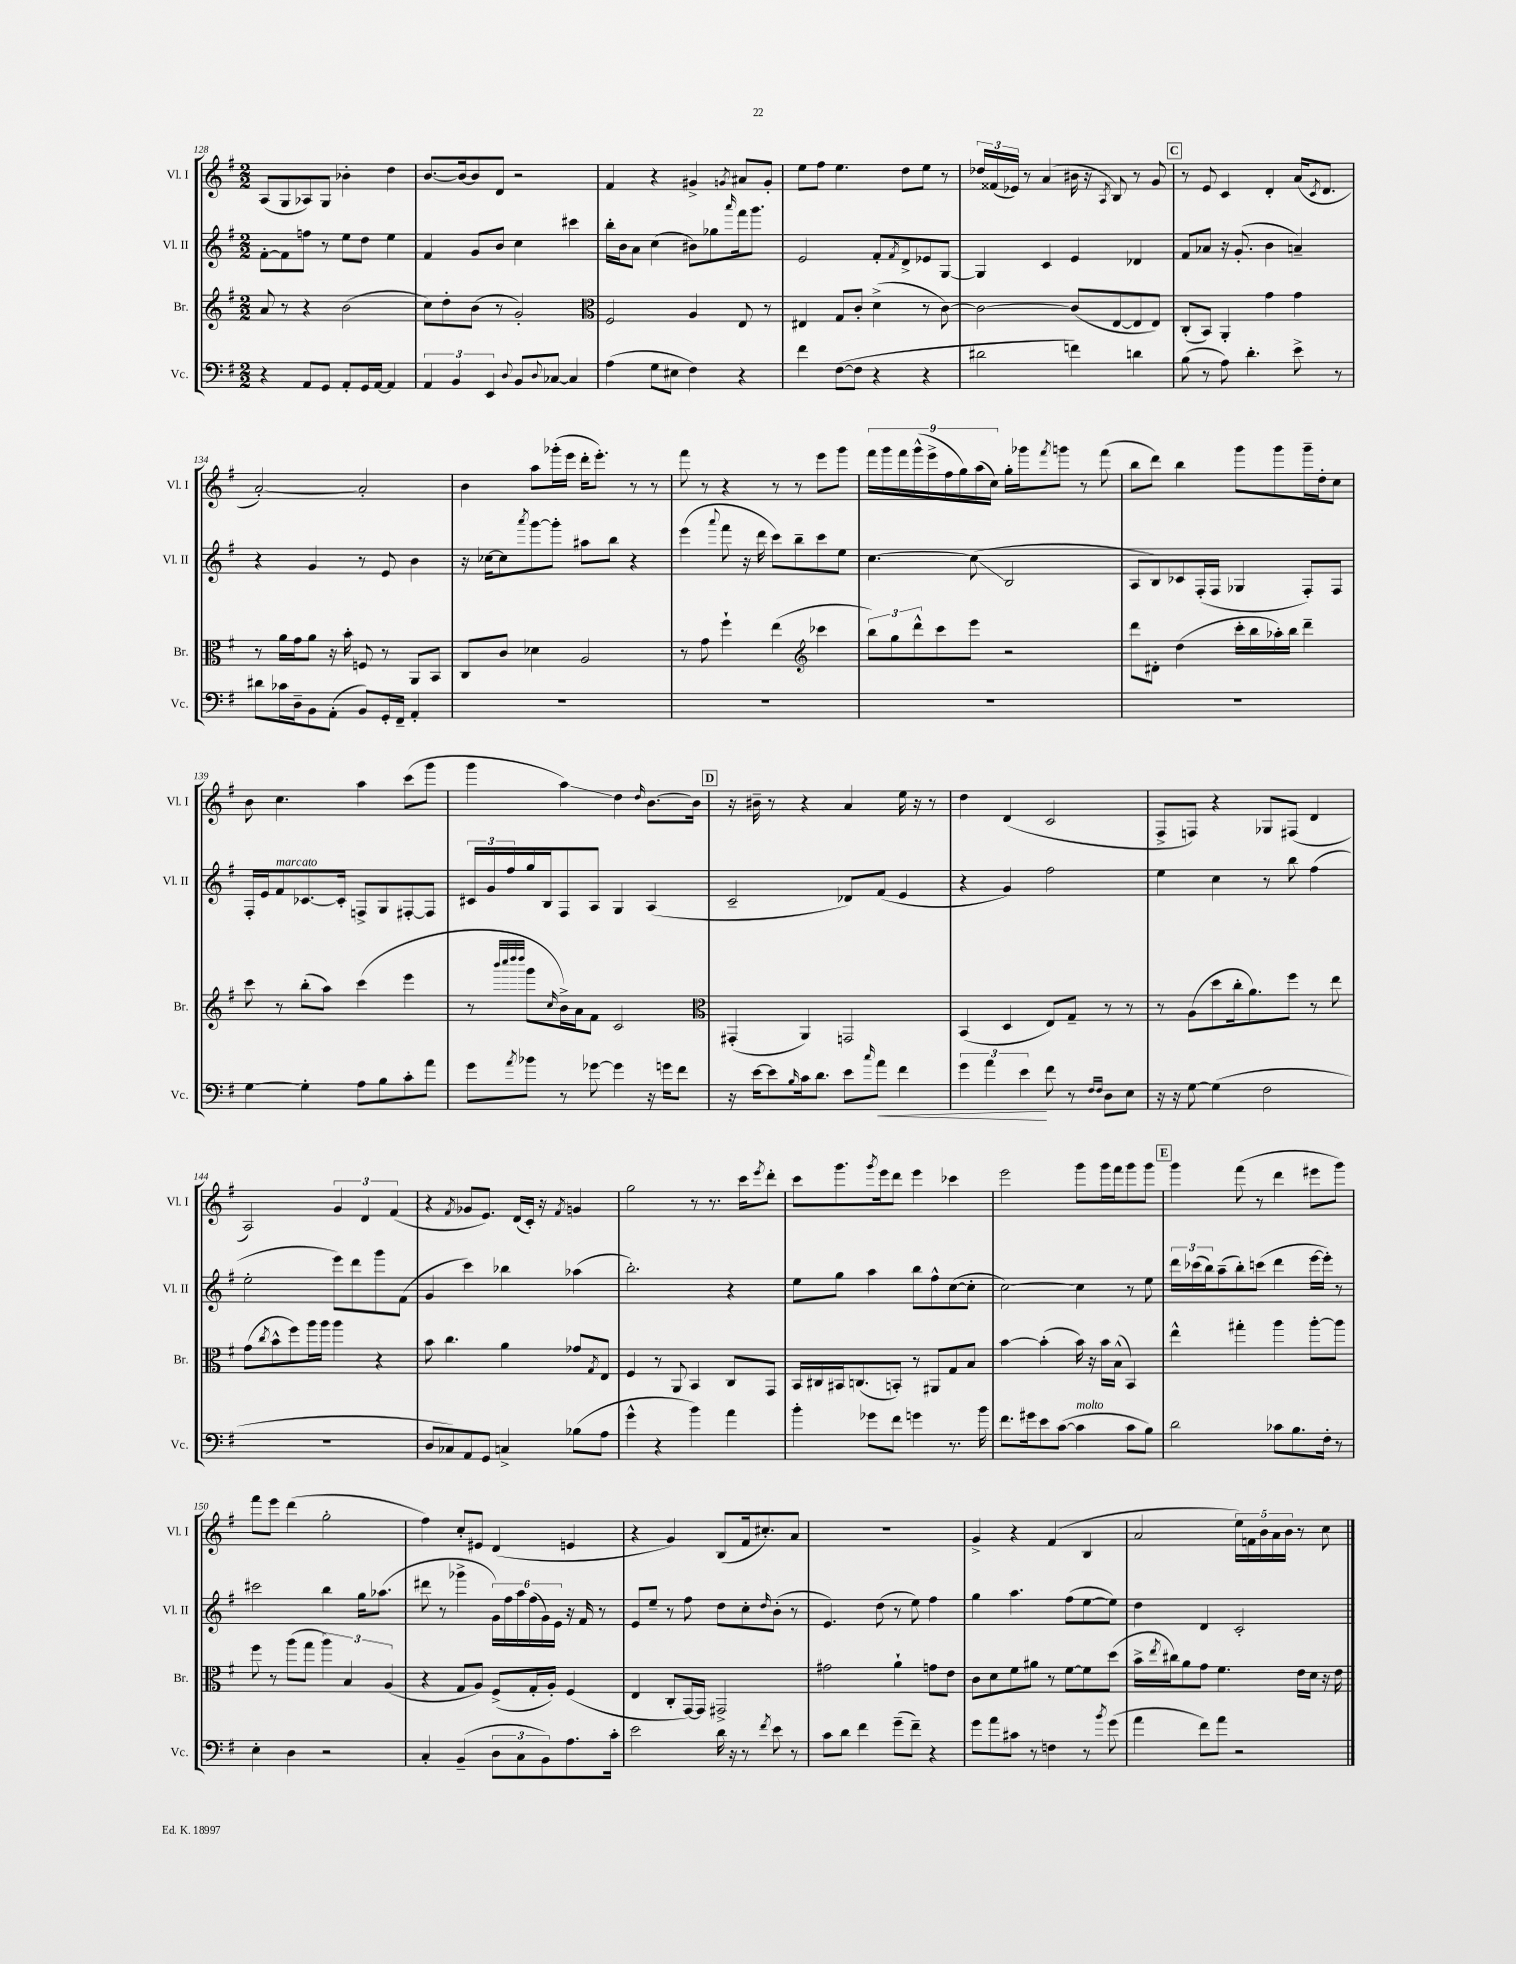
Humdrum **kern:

**kern	**kern	**kern	**kern
*staff4	*staff3	*staff2	*staff1
*clefF4	*clefG2	*clefG2	*clefG2
*k[f#]	*k[f#]	*k[f#]	*k[f#]
*M2/2	*M2/2	*M2/2	*M2/2
4r	8a	[8f#'	(8A
.	8r	8f#]	8G
8AA	4r	8ff	8A-)
8GG	.	8r	8G
8AA'	(2b	8ee	4b-'
16GG	.	8dd	.
[16AA	.	.	.
4AA]	.	4ee	4dd
=	=	=	=
6AA	8cc)	4f#	[8.b
.	8dd'	.	.
6BB	.	.	.
.	.	.	16b_
.	(8b	8g	8b]
6EE	.	.	.
.	8r	8b	8d
8qqD	.	.	.
8BB	2g')	4cc	2r
8qqD	.	.	.
[8C-	.	.	.
4C-]	.	4ccc#	.
=	=	=	=
*	*clefC3	*	*
(4A	2F#	16bb'	4f#
.	.	16b	.
.	.	8a	.
8G	.	(4cc	4r
8E#	.	.	.
4F#)	4A	8b#)	4g#^
.	.	8gg-	.
.	.	16qqaaa	8qg
4r	8E	16fff#	8a#
.	.	8.ggg	.
.	8r	.	8g'
=	=	=	=
4f#	4E#	2e	8ee
.	.	.	8ff#
([8F#	8G	.	4.ee
8F#]	8c'	.	.
4r	(4d^	8f#'	.
.	.	8qf#	.
.	.	8d^	8dd
4r	8r	8e-	8ee
.	[8c)	[8G	8r
=	=	=	=
2d#	2c_	4G]	24dd-
.	.	.	(24f##
.	.	.	24e-)
.	.	.	8r
.	.	4c	(4a
4f)	(8c]	4e	16b#
.	.	.	16r
.	.	.	8qA
.	[8E	.	8B)
4d	8E]	4d-	8r
.	8E)	.	8g
=	=	=	=
(8B	(8C'	8f#	8r
8r	8BB)	8a-	8e
8A)	4AA'	16r	4c
.	.	(8.g'	.
4.d'	.	.	.
.	4g	4b	4d'
8e^	4g	4a~)	(16a
.	.	.	8qc
.	.	.	8.d
8r	.	.	.
=	=	=	=
8d#	8r	4r	[2a')
16c-	16a	.	.
16D~	16g	.	.
8BB	8a	4g	.
(8AA'	16r	.	.
.	16b'	.	.
8BB)	8F	8r	2a']
16GG'	8r	8e	.
16FF#~	.	.	.
4AA'	8AA	4b	.
.	8BB	.	.
=	=	=	=
1r	8C	16r	4b
.	.	[16cc-	.
.	8c	8cc-]	.
.	.	8qaaa	.
.	4d-	[8ggg	8aa
.	.	8ggg']	(16ggg-'
.	.	.	16eee
.	2A	8aa#	16ddd'
.	.	.	8.eee')
.	.	8bb	.
.	.	4r	8r
.	.	.	8r
=	=	=	=
1r	8r	(4eee	8fff#
.	8g	.	8r
.	.	8qqaaa	.
.	4ff#`	8fff#	4r
.	.	16r	.
.	.	16ddd	.
.	(4ee	8ccc)	8r
.	.	8bb~	8r
*	*clefG2	*	*
.	4ccc-	8ccc	8eee
.	.	8ee	8ggg
=	=	=	=
1r	12bb)	[4.cc	18fff#
.	.	.	18ggg
.	12gg	.	.
.	.	.	18fff#
.	12ddd^^	.	(18ggg^^
.	.	.	18eee^
.	8ccc	.	.
.	.	.	18ff#
.	.	.	18gg)
.	8eee	(8cc]	.
.	.	.	(18aa
.	.	.	18cc)
.	2r	2B	16gg'
.	.	.	16ggg-
.	.	.	8qfff#
.	.	.	8ggg
.	.	.	8r
.	.	.	(8fff#
=	=	=	=
1r	8ddd	8A	8bb
.	8d#'	8B)	8ddd)
.	(4dd	8c-	4bb
.	.	(16F#'	.
.	.	16F#	.
.	16ccc'	4G-	8ggg
.	16bb	.	.
.	16aa-')	.	8ggg
.	16bb	.	.
.	4ddd~	8F#')	16ggg~
.	.	.	16dd'
.	.	8F#	8cc
=	=	=	=
[4G	8ccc	16F#'	8b
.	.	16e	.
.	8r	8f#	4.cc
4G']	(8bb'	[8.c-	.
.	8aa)	.	.
.	.	16c-']	.
8A	(4ccc	8F^	4aa
8B	.	8G	.
8c'	4eee	[8F#'	(8ccc
8a	.	8F#]	8ggg
=	=	=	=
8g	8r	24c#	4ggg
.	.	24g	.
.	.	24ff#	.
.	32qqbbb	.	.
.	32qqcccc	.	.
.	32qqdddd	.	.
8qa	32qqdddd	.	.
8b-	8ggg	16gg	.
.	.	16B	.
.	16qqcc	.	.
8r	16b^)	8F#	4aa)
.	16a	.	.
[8g-	8f#	8A	.
4g-]	2c	4G	4dd
.	.	.	16qqdd
16r	.	(4A	[8.b
16g	.	.	.
8f#	.	.	.
.	.	.	16b]
=	=	=	=
*	*clefC3	*	*
16r	(4GG#'	2c~	16r
[16e	.	.	16b#~
8e]	.	.	8r
16qqB	.	.	.
16c	4AA)	.	4r
8.d	.	.	.
8e	2GG	8d-)	4a
16qqcc	.	.	.
8a	.	(8f#	.
4f#	.	4e	16ee
.	.	.	16r
.	.	.	8r
=	=	=	=
6g	(4BB	4r	4dd
6a	.	.	.
.	4D	4g)	(4d
6e	.	.	.
8f#	8E)	2ff#	2c
8r	8G~	.	.
16qqF#	.	.	.
16qqF#	.	.	.
8D	8r	.	.
8E	8r	.	.
=	=	=	=
16r	8r	4ee	8F#^
16r	.	.	.
[8G	(8A	.	8F)
(4G]	8dd	4cc	4r
.	16cc'	.	.
.	8.a)	.	.
2F#	.	8r	8G-
.	8ff#	8bb	(8F#
.	8r	(4ff#	4d
.	8ee	.	.
=	=	=	=
1r	(8g	2ee'	2A)
.	8qcc	.	.
.	8b^^	.	.
.	8ff#)	.	.
.	16aa	.	.
.	16aa	.	.
.	4aa	8eee)	6g
.	.	8ddd	.
.	.	.	6d
.	4r	8ggg	.
.	.	.	(6f#
.	.	(8f#	.
=	=	=	=
8D	8b	4g	4r
8C-)	4.cc	.	.
.	.	.	8qf#
8AA	.	4ccc)	8g-
8GG	.	.	8.e)
4C^	4a	4bb-	.
.	.	.	(16d
.	.	.	16c')
.	.	.	16r
.	.	.	8qf#
(8B-	8g-	(4aa-	4g
.	8qG	.	.
8A	8E	.	.
=	=	=	=
4g^^	4F#	2.bb')	2gg
4r	8r	.	.
.	8AA	.	.
4b)	4BB	.	8r
.	.	.	8.r
4a	8C	4r	.
.	.	.	16ccc
.	.	.	8qeee
.	8GG	.	8ddd'
=	=	=	=
4b'	16BB	8ee	8ccc
.	16C#	.	.
.	16BB#	8gg	8.ggg
.	(8.C	.	.
8g-	.	4aa	.
.	.	.	8qggg
.	.	.	16eee
8f#	8BB')	.	8ddd
4g	8r	8bb	4eee
.	8AA#	8ff#^^	.
8.r	8G	([8cc	4ccc-
.	8B	8cc']	.
16b	.	.	.
=	=	=	=
8.f#	[4b	[2cc)	2eee
16g#	.	.	.
8e	(4b']	.	.
([8c	.	.	.
4c]	16b)	4cc]	8ggg
.	16r	.	.
.	16b	.	16ggg
.	(16B^^	.	16fff#
8c	4BB)	8r	8ggg
8B)	.	8ee	8ggg
=	=	=	=
2d	4ee^^	24ddd	4ggg
.	.	(24ccc-	.
.	.	24bb)	.
.	.	(8aa~	.
.	4gg#'	8bb')	(8fff#
.	.	(8ccc	8r
8c-	4aa	4ddd	4ddd
8.B	.	.	.
.	[8aa'	[16eee	8eee#
16F#'	.	16eee'])	.
8r	8aa]	8r	8ggg)
=	=	=	=
4E'	8ff#	2ccc#	8fff#
.	8r	.	8eee
4D	(8aa	.	(4ddd
.	8gg	.	.
2r	6aa)	4bb	2gg'
.	6B	.	.
.	.	16gg	.
.	.	(8.aa-	.
.	(6A	.	.
=	=	=	=
4C'	4r	8ddd#	4ff#)
.	.	8r	.
(4BB~	8G	4ggg-^	8cc'
.	8A)	.	8e#
12D	(8F#^	24g)	(4d
.	.	24ff#	.
12C	.	24aa	.
.	16G'	(24ff#	.
12BB)	.	24g)	.
.	16A')	.	.
.	.	24e	.
8.A	(4F#	16r	4e
.	.	16f#	.
.	.	8r	.
16c'	.	.	.
=	=	=	=
2e	4E	8e	4r
.	.	8ee~	.
.	8C'	8r	4g)
.	[16GG)	8ff#	.
.	16GG]	.	.
16d	2GG#^	8dd	(8B
16r	.	.	.
8r	.	8cc'	16f#
.	.	.	8.cc#')
8qf#	.	16qqdd	.
8e	.	(8b'	.
8r	.	8r	8a
=	=	=	=
8c	2g#	4.e)	1r
8d	.	.	.
4f#	.	.	.
.	.	(8dd	.
(8g~	4a`	8r	.
8f#~)	.	8ee)	.
4r	8g	4ff#	.
.	8e	.	.
=	=	=	=
8g	8c	4gg	4g^
8a	8d	.	.
8c#	8f#	4.aa	4r
8r	8a#	.	.
4F	8r	.	(4f#
.	[8f#	(8ff#	.
8r	8f#]	[8ee	4B
8qb	.	.	.
(8g	(8dd	8ee])	.
=	=	=	=
4a	16b^	4dd	2a
.	8qee	.	.
.	16cc#)	.	.
.	8a	.	.
8f#)	8g	4d	.
8a	4.f#	.	.
2r	.	2c'	20ee)
.	.	.	20f
.	.	.	20b
.	.	.	20a
.	.	.	20b
.	16e	.	8r
.	16d	.	.
.	16r	.	8cc
.	16e	.	.
==	==	==	==
*-	*-	*-	*-
